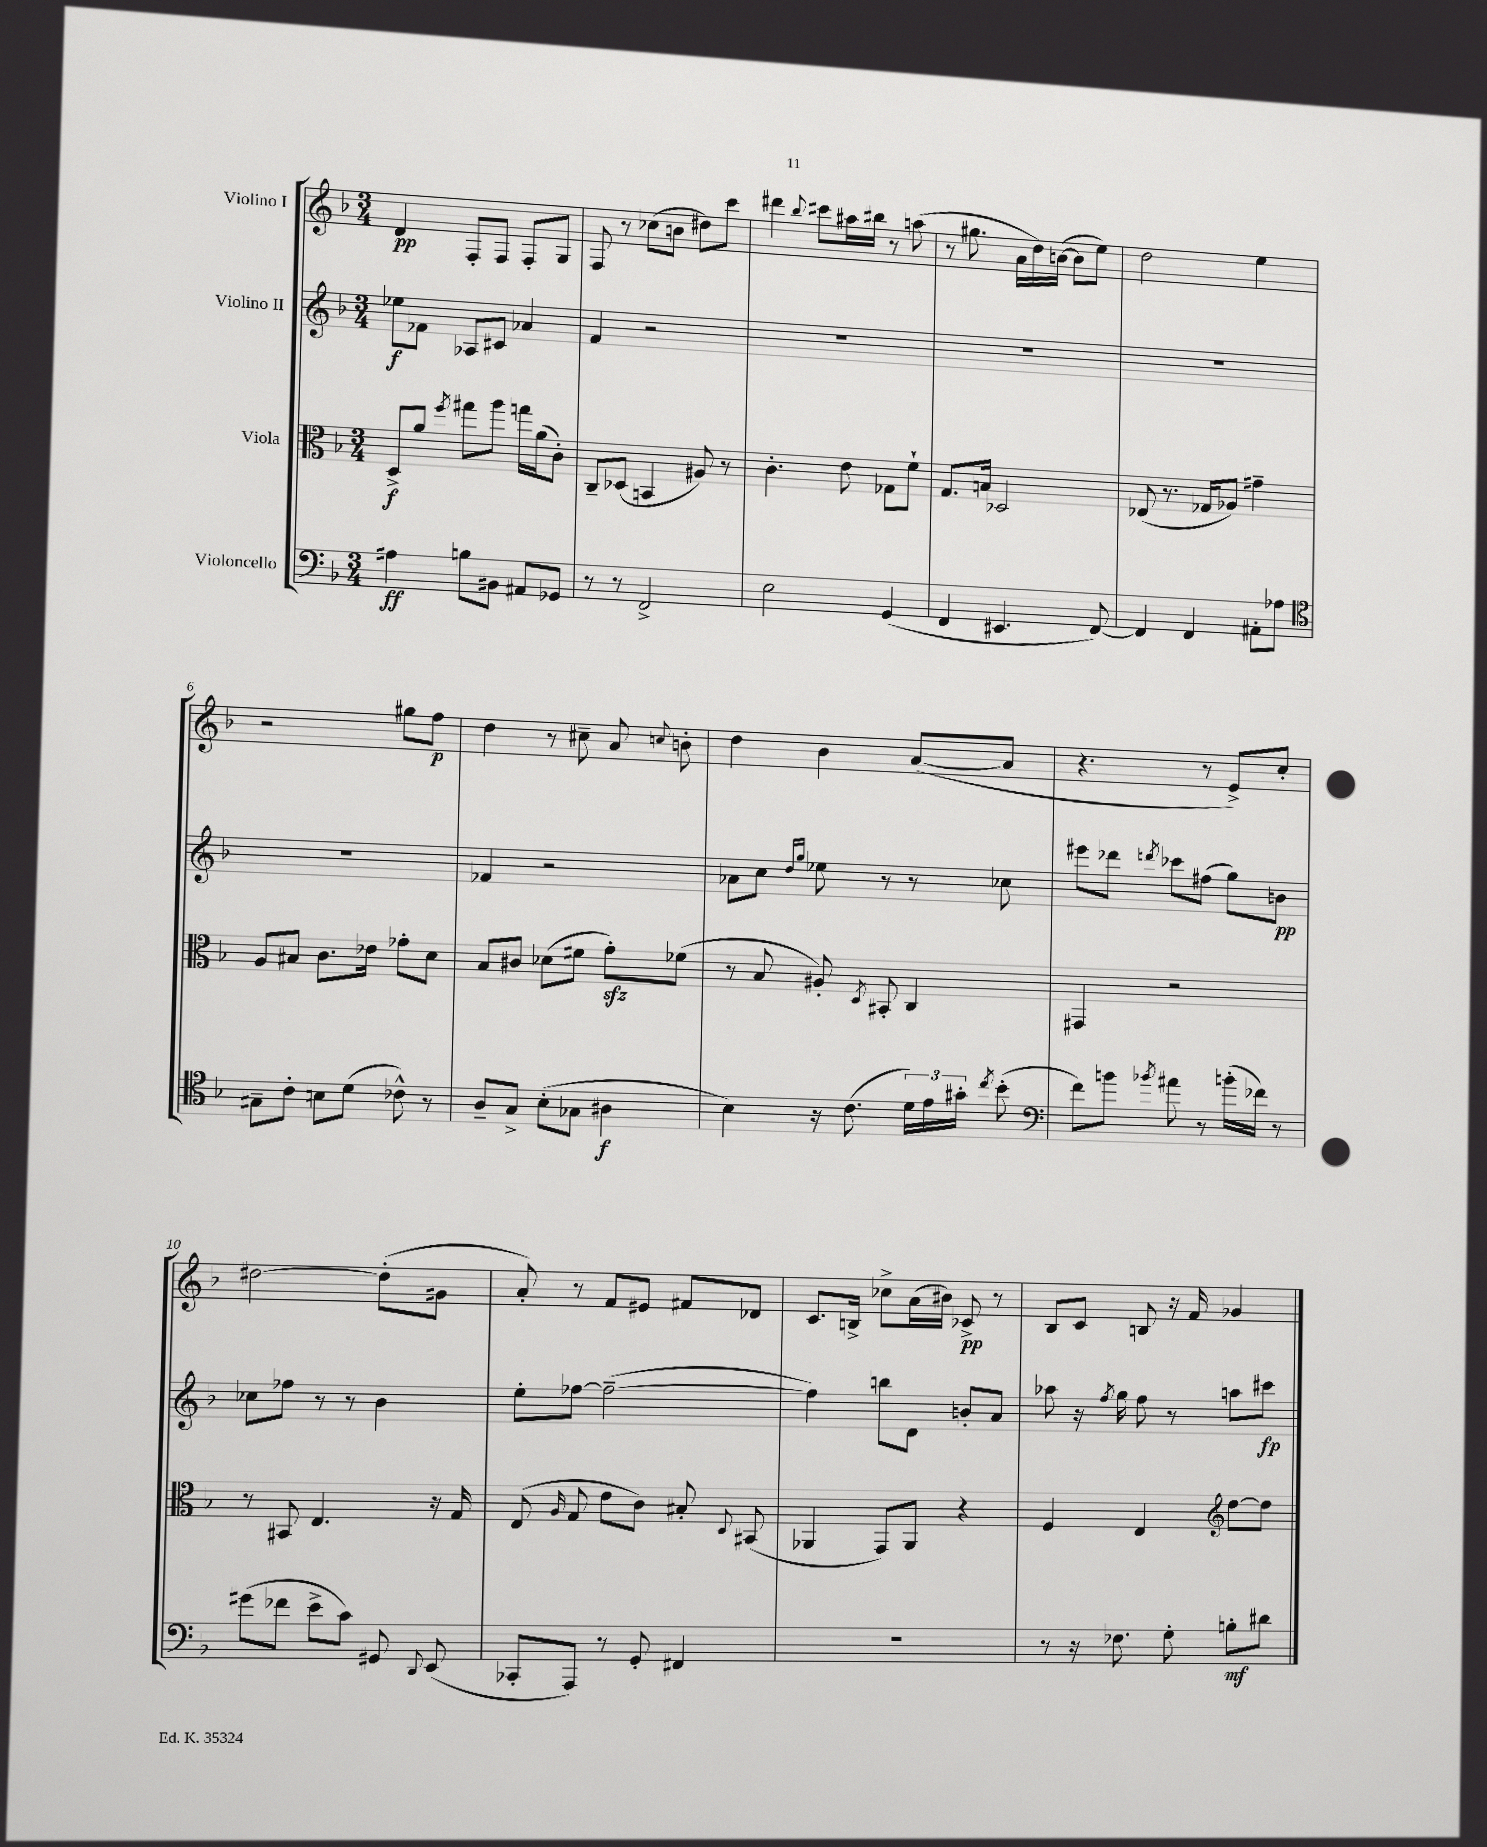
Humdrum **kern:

**kern	**dynam	**kern	**dynam	**kern	**dynam	**kern	**dynam
*part4	*part4	*part3	*part3	*part2	*part2	*part1	*part1
*staff4	*staff4	*staff3	*staff3	*staff2	*staff2	*staff1	*staff1
*I"Violoncello	*	*I"Viola	*	*I"Violino II	*	*I"Violino I	*
*clefF4	*	*clefC3	*	*clefG2	*	*clefG2	*
*k[b-]	*	*k[b-]	*	*k[b-]	*	*k[b-]	*
*M3/4	*	*M3/4	*	*M3/4	*	*M3/4	*
=1	=1	=1	=1	=1	=1	=1	=1
4A#X\	ff	8D^/L	f	8ee-X\L	f	4d/	pp
.	.	8a/J	.	8f-X\J	.	.	.
.	.	8qff/	.	.	.	.	.
8Bn\L	.	8gg#X\L	.	8A-X/L	.	8F'/L	.
8BB#X\J	.	8aa\J	.	8c#X/J	.	8F/J	.
8AA#X/L	.	16ggn\LL	.	4a-X/	.	8F'/L	.
.	.	(16a\J	.	.	.	.	.
8GG-X/J	.	8c'\J)	.	.	.	8G/J	.
=2	=2	=2	=2	=2	=2	=2	=2
8r	.	8C~/L	.	4f/	.	8F/	.
8r	.	(8D-X/J	.	.	.	8r	.
2FF^/	.	4BBn/	.	2r	.	(8cc-X\L	.
.	.	.	.	.	.	8bn\J	.
.	.	8A#X/)	.	.	.	8dd#X\L)	.
.	.	8r	.	.	.	8ccc\J	.
=3	=3	=3	=3	=3	=3	=3	=3
2E\	.	4.c'\	.	2.r	.	4ddd#X\	.
.	.	.	.	.	.	8qqbb-/	.
.	.	.	.	.	.	8ccc#X\L	.
.	.	8e\	.	.	.	16aa#X\L	.
.	.	.	.	.	.	16bb#X\JJ	.
(4GG/	.	8G-X\L	.	.	.	8r	.
.	.	8f`\J	.	.	.	(8aan\	.
=4	=4	=4	=4	=4	=4	=4	=4
4FF/	.	8.G/L	.	2.r	.	8r	.
.	.	.	.	.	.	8.gg#X\	.
.	.	16Bn/Jk	.	.	.	.	.
4.EE#X/	.	2D-X/	.	.	.	.	.
.	.	.	.	.	.	16a\LL	.
.	.	.	.	.	.	16dd\)	.
.	.	.	.	.	.	([16bn\JJ	.
.	.	.	.	.	.	8b\L]	.
[8FF/)	.	.	.	.	.	8ee\J)	.
=5	=5	=5	=5	=5	=5	=5	=5
4FF/]	.	(8E-X/	.	2.r	.	2dd\	.
.	.	8.r	.	.	.	.	.
4FF/	.	.	.	.	.	.	.
.	.	16G-X/KL	.	.	.	.	.
.	.	8A-X/J)	.	.	.	.	.
8AA#X'\L	.	4g#X~\	.	.	.	4ee\	.
8A-X\J	.	.	.	.	.	.	.
!!LO:LB:g=z
=6	=6	=6	=6	=6	=6	=6	=6
*clefC4	*	*	*	*	*	*	*
8G#X~\L	.	8A/L	.	2.r	.	2r	.
8c'\J	.	8B#X/J	.	.	.	.	.
8Bn\L	.	8.c\L	.	.	.	.	.
(8d\J	.	.	.	.	.	.	.
.	.	16e-X\Jk	.	.	.	.	.
8c-X^^\)	.	8g-X'\L	.	.	.	8gg#X\L	.
8r	.	8d\J	.	.	.	8ff\J	p
=7	=7	=7	=7	=7	=7	=7	=7
8A~/L	.	8B-/L	.	4f-X/	.	4dd\	.
8G^/J	.	8c#X/J	.	.	.	.	.
(8B-'\L	.	(8d-X\L	.	2r	.	8r	.
8G-X\J	.	8f#X\J	.	.	.	8cc#X~\	.
4A#X\	f	8gzz'\L)	.	.	.	8a/	.
.	.	.	.	.	.	8qqccn/	.
.	.	(8f-X\J	.	.	.	8bn'\	.
=8	=8	=8	=8	=8	=8	=8	=8
4B-\)	.	8r	.	8a-X\L	.	4dd\	.
.	.	8B-/	.	8cc\J	.	.	.
.	.	.	.	16qqdd/LL	.	.	.
.	.	.	.	16qqgg/JJ	.	.	.
16r	.	8A#X'/)	.	8ee-X\	.	4b-\	.
(8.c\	.	.	.	.	.	.	.
.	.	8qD/	.	.	.	.	.
.	.	8BB#X'/	.	8r	.	.	.
24d\LL)	.	4C/	.	8r	.	([8a/L	.
24e\	.	.	.	.	.	.	.
24g#X'\JJ	.	.	.	.	.	.	.
8qcc/	.	.	.	.	.	.	.
(8b-'\	.	.	.	8cc-X\	.	8a/J]	.
=9	=9	=9	=9	=9	=9	=9	=9
*clefF4	*	*	*	*	*	*	*
8f\L)	.	4GG#X/	.	8eee#X\L	.	4.r	.
8bn\J	.	.	.	8ddd-X\J	.	.	.
8qb-X/	.	.	.	8qdddn/	.	.	.
8a#X\	.	2r	.	8ccc-X\L	.	.	.
8r	.	.	.	(8ff#X\J	.	8r	.
(16bn'\LL	.	.	.	8gg\L)	.	8e^/L)	.
16f-X\JJ)	.	.	.	.	.	.	.
8r	.	.	.	8bn\J	pp	8cc'/J	.
!!LO:LB:g=z
=10	=10	=10	=10	=10	=10	=10	=10
(8g#X\L	.	8r	.	8cc-X\L	.	[2dd#X\	.
8f-X\J	.	8BB#X/	.	8ff-X\J	.	.	.
8e^\L	.	4.E/	.	8r	.	.	.
8c\J)	.	.	.	8r	.	.	.
8GG#X/	.	.	.	4b-\	.	(8dd#'\L]	.
8qqDD/	.	.	.	.	.	.	.
(8EE/	.	16r	.	.	.	8g#X\J	.
.	.	16G/	.	.	.	.	.
=11	=11	=11	=11	=11	=11	=11	=11
8CC-X'/L	.	(8E/	.	8ee'\L	.	8a'/)	.
.	.	16qqA/	.	.	.	.	.
8AAA/J)	.	8G/	.	[8ff-X\J	.	8r	.
8r	.	8e\L	.	(2ff-~\_	.	8f/L	.
8GG'/	.	8c\J)	.	.	.	8e#X/J	.
4FF#X/	.	8B#X'/	.	.	.	8f#X/L	.
.	.	8qqD/	.	.	.	.	.
.	.	(8BB#X/	.	.	.	8d-X/J	.
=12	=12	=12	=12	=12	=12	=12	=12
2.r	.	4AA-X/	.	4ff-\])	.	8.c/L	.
.	.	.	.	.	.	16Bn^/Jk	.
.	.	8GG/L)	.	8bbn\L	.	8cc-X^\L	.
.	.	8AA-/J	.	8d\J	.	(16a\L	.
.	.	.	.	.	.	16b#X\JJ)	.
.	.	4r	.	8bn'/L	.	8c-X^/	pp
.	.	.	.	8a/J	.	8r	.
=13	=13	=13	=13	=13	=13	=13	=13
8r	.	4F/	.	8aa-X\	.	8B-/L	.
16r	.	.	.	16r	.	8c/J	.
.	.	.	.	8qff/	.	.	.
8.F-X\	.	.	.	16gg\	.	.	.
.	.	4E/	.	8ff\	.	8Bn/	.
8G'\	.	.	.	8r	.	16r	.
.	.	.	.	.	.	16f/	.
*	*	*clefG2	*	*	*	*	*
8Bn'\L	mf	[8dd\L	.	8aan\L	.	4g-X/	.
8d#X\J	.	8dd\J]	.	8ccc#X\J	fp	.	.
==	==	==	==	==	==	==	==
*-	*-	*-	*-	*-	*-	*-	*-
